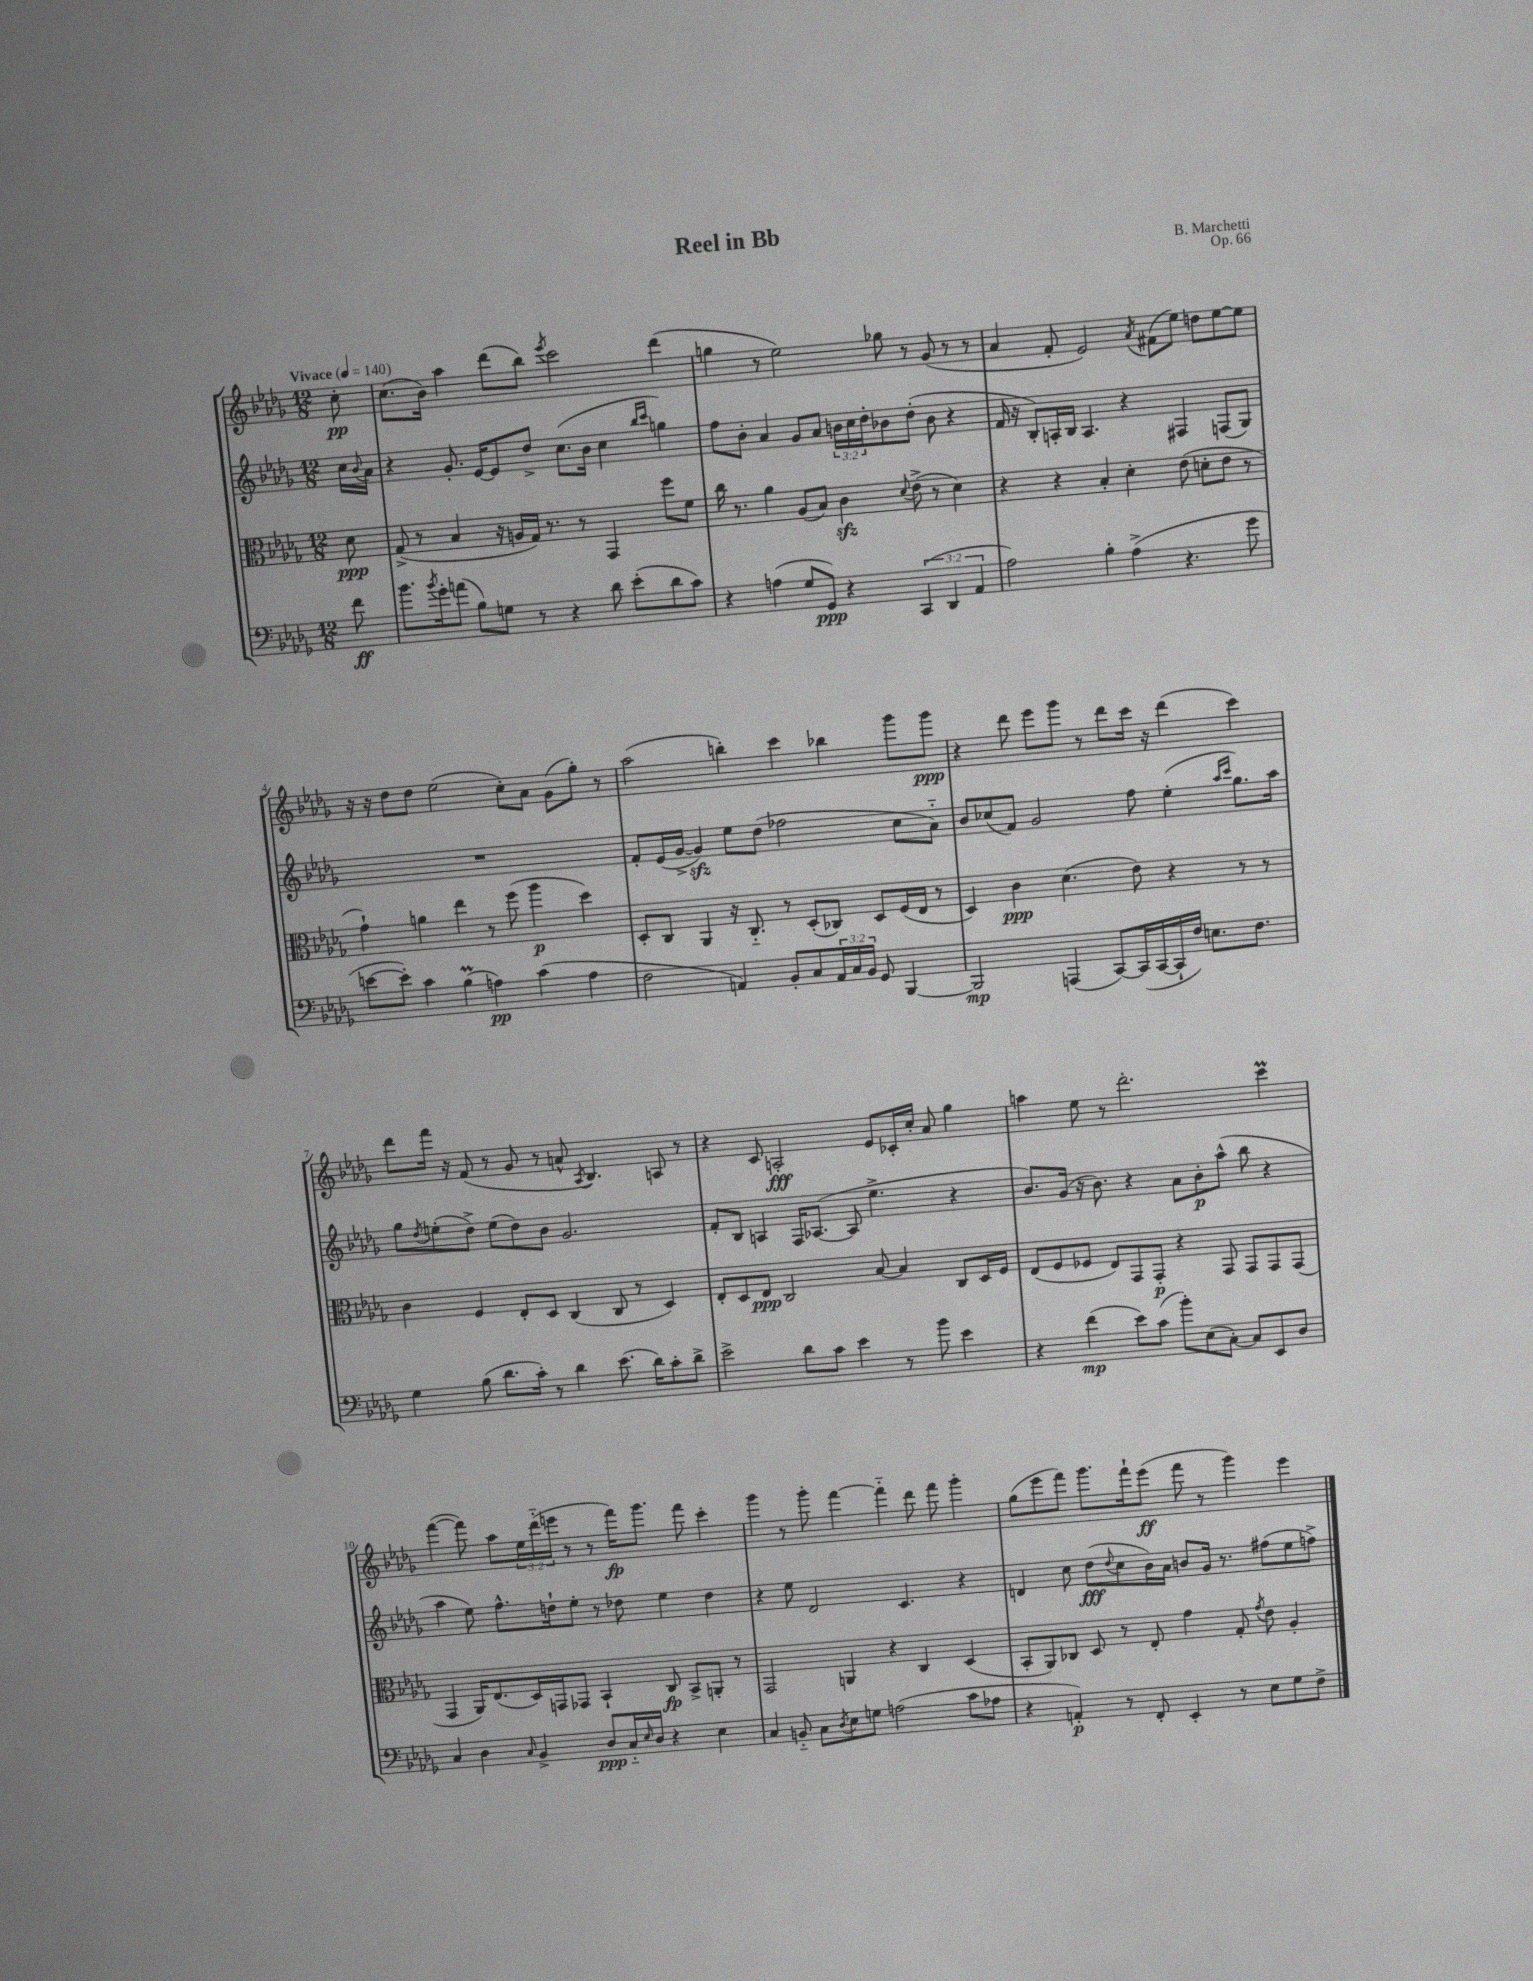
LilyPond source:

\header { title = "Reel in Bb" composer = "B. Marchetti" opus = "Op. 66" }
<<
\new StaffGroup <<
\new Staff = "s0" {
    \clef treble \key des \major \numericTimeSignature \time 12/8 \override Staff.TupletNumber.text = #tuplet-number::calc-fraction-text \partial 8 \tempo "Vivace" 4 = 140
    c''8-.\pp |
    c''8.( bes'16) aes''4 des'''8( bes''8) \acciaccatura { ees'''8 } c'''2 des'''4( |
    g''4 r8 ees''2) ges''8 r8 ges'8( r8 r8 |
    aes'4 f'8-. ees'2) \acciaccatura { aes'8 } fis'8( ees''8) d''8 ees''8~ ees''8 |
    r16 r16 des''8 des''8 ees''2( c''8-.) aes'8 ges'8( ges''8-.) r8 |
    aes''2( b''4-.) c'''4 bes''4 ges'''8 ges'''8\ppp |
    r4 des'''8 ees'''8 ges'''8 r8 des'''8 c'''16 r16 des'''4( c'''4) |
    des'''8 f'''16 r16 f'8( r8 ges'8 r8 a'8-^ \acciaccatura { aes8 } bes4.) a8 r8 |
    r4 c'8 a2-.\fff ees'8 ces'16-. c''16-. aes'8 ges''4 |
    a''4 ees''8 r8 des'''2.-. c'''4\prall |
    f'''4~( f'''8) aes''8 \tuplet 3/2 { ees''16 des'''16-_( e'''16 } r8 r8 f'''16\fp) ges'''8. f'''8 c'''4-. |
    ges'''4 r8 ges'''8-. f'''4~ f'''4-_ des'''8 f'''8 ges'''4-. |
    ges''8( ees'''8 f'''8) ges'''8. f'''16-! ees'''8\ff( f'''8 r8 ges'''4) ees'''4 \bar "|." |
}
\new Staff = "s1" {
    \clef treble \key des \major \numericTimeSignature \time 12/8 \override Staff.TupletNumber.text = #tuplet-number::calc-fraction-text \partial 8
    c''16 \appoggiatura { bes'8 } aes'16 |
    r4 ges'8.-. ees'16~ ees'8 des''8-> c''8.( bes'16 c''4 \grace { bes''16 c'''16 } g''4) |
    f''8 bes'8-. aes'4 ges'8 aes'8 \tuplet 3/2 { b'16 c''16 des''16-. } bes'8 des''8-.( bes'8 r4 |
    f'16 r16 bes8-.) a16-. bes16 a4. r4 fis4 f8( ges8) |
    R1. |
    f'8-. ees'16( ges'16~-> ges'4\sfz) ees''8 des''8( fes''2 c''8 aes'8-_) |
    bes'8 ces''8( f'8) ges'2 f''8 ees''4-.( \grace { aes''16 c'''16 } ges''8.) aes''16 |
    ges''8 \acciaccatura { des''8 } e''8-.( des''8->) e''8( des''8) bes'8 ges'2. |
    f'8-. bes8 a4 f16 aes8.~( aes8 ees''4.-> r4 |
    bes'8.) ges'16( r16 bes'8.) r4 aes'8 bes'8-.\p aes''8-^( bes''8 r4 |
    aes''4 ees''8) f''8.-^ d''16-! ees''8-. r8 des''8 ees''4 des''4 |
    r4 ees''8 des'2 c'4. r4 |
    d'4 c''8 des''8\fff( \appoggiatura { des''8 } c''8 bes'16) aes'16 b'8 ges'16 r8. fis''8( ees''8 f''8->) \bar "|." |
}
\new Staff = "s2" {
    \clef alto \key des \major \numericTimeSignature \time 12/8 \partial 8
    des'8\ppp |
    ges8->( r8 bes4 r16 a16 ges16) r8. r8 ges,4 f''8 f'8 |
    c''16 r8. aes'4 aes8( bes8) c'4\sfz \appoggiatura { des'8 } ees'8->( r8 des'4) |
    r4 r4 bes4-. des'4-. ees'8( d'8-. ees'8 r8 |
    ges'4-!) a'4 ees''4 r8 f''8( aes''4\p des''4) |
    des8-. c8 aes,4 r16 c8.-_ r8 des8-.( ces8) des8 f16( ees16 r8 |
    des4) c'4\ppp des'4.( ees'8) r4 r8 r8 |
    c'4 f4 ees8-. des8 c4( c8 r8 des4) |
    ees8-. des8 ees8\ppp c2 bes8~ bes4 c8 des16 f16 |
    ees8( f8 fes8 ees8) ges,8 ges,8-.\p r4 ges,8 ges,8 ges,8 ges,8( |
    ges,4 aes,16) ees8.( des16) g,16 ges,8 bes,4-! c8\fp bes,8-> a,8-. r8 |
    ges,2 a,4 r4 c4 des4( |
    bes,8-. aes,8) ces8 des8 r8 ees8-. ges'4 ges8-. \acciaccatura { ges'8 } ees'8 aes4-. \bar "|." |
}
\new Staff = "s3" {
    \clef bass \key des \major \numericTimeSignature \time 12/8 \override Staff.TupletNumber.text = #tuplet-number::calc-fraction-text \partial 8
    f'8\ff |
    bes'8. \acciaccatura { bes'8 } ges'16-. a'8( bes8) g8 r8 r4 des'8 ees'8-.( des'8 c'8) |
    r4 a4( ges8 ges,8\ppp) r4 \tuplet 3/2 { c,4( des,4 aes,4 } |
    aes2) bes4-. aes4->( r4. ges'8 |
    e'8~ e'8-.) c'4 bes4\prall( a4\pp) c'4( a4 |
    f2 a,4) bes,8-. c8 \tuplet 3/2 { a,16 c16 bes,16 } ges,8 bes,,4~ |
    bes,,2\mp a,,4( c,8~) c,16( c,16~ c,16-! f16) e8. f8. |
    ges4 bes8( des'8. c'16-.) r8 des'4 ees'8.( des'16) c'8-. des'8-> |
    ees'2-> des'8 c'8 ees'4 r8 bes'8 ees'4 |
    r4 f'4\mp( ees'8) c'8( bes'8-.) ees8( c8~-.) c8 ees,8 des8 |
    c4 des4 \grace { c16 } bes,4-> des8\ppp c16-_ \grace { ees16 } des16 r4 ees4 |
    c4 b,8-_ c8 \acciaccatura { des8 } ees8 g8 a2( c'8 aes8 |
    r4 a,4-.\p) r8 f,8-. ees,4-. r8 ees8 ges8 f8-> \bar "|." |
}
>>
>>
